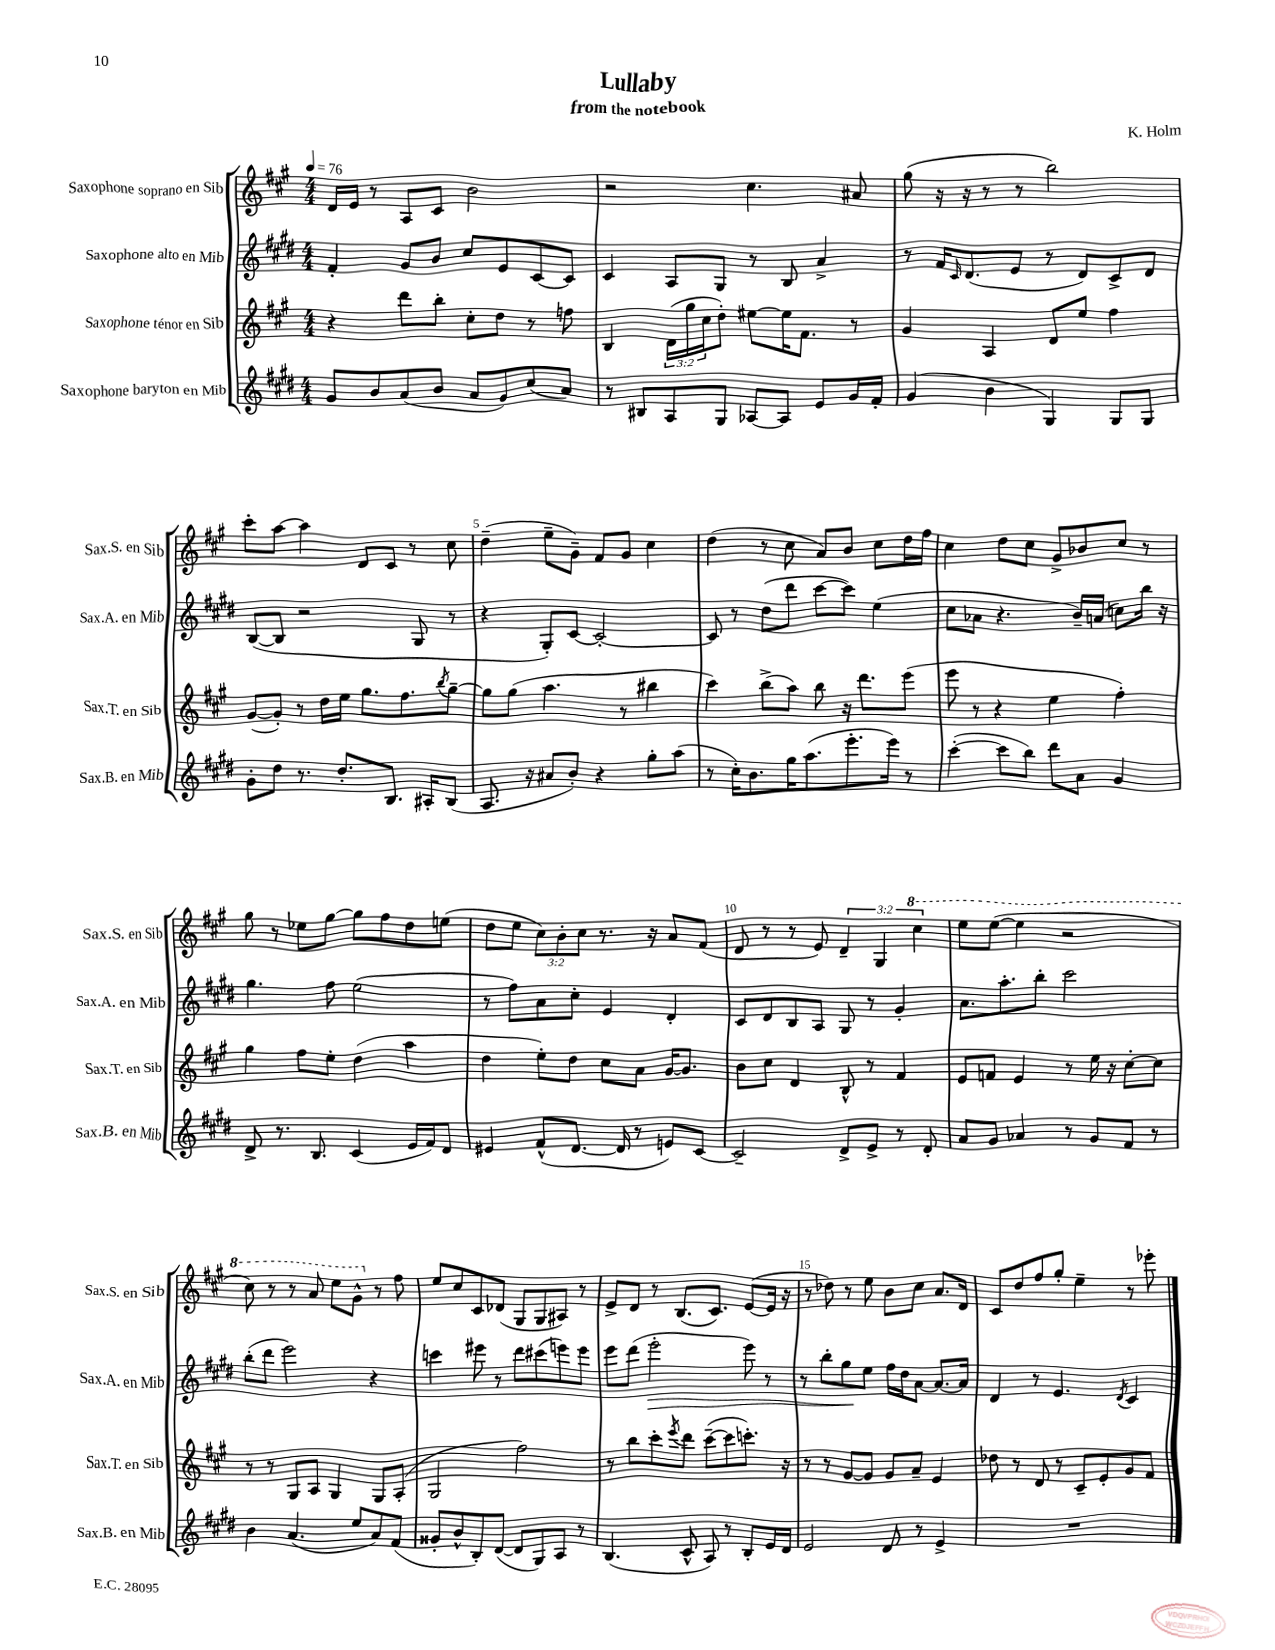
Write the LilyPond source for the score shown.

\header { title = "Lullaby" composer = "K. Holm" subtitle = "from the notebook" }
<<
\new StaffGroup <<
\new Staff = "s0" \with { instrumentName = "Saxophone soprano en Sib" shortInstrumentName = "Sax.S. en Sib" } {
    \clef treble \key a \major \numericTimeSignature \time 4/4 \override Staff.TupletNumber.text = #tuplet-number::calc-fraction-text \tempo 4 = 76
    d'16 e'16 r8 a8 cis'8 b'2 |
    r2 cis''4. ais'8 |
    gis''8( r16 r16 r8 r8 b''2) |
    cis'''8-. a''8~ a''4 d'8 cis'8 r8 cis''8 |
    d''4--( e''8-- gis'8--) fis'8 gis'8 cis''4 |
    d''4( r8 cis''8 a'8) b'8 cis''8 d''16 fis''16 |
    cis''4 d''8 cis''8 gis'8-> bes'8 cis''8 r8 |
    gis''8 r8 ees''8 gis''8~ gis''8 fis''8 d''8 e''8( |
    d''8 e''8 \tuplet 3/2 { cis''8) b'8-. cis''8 } r8. r16 a'8 fis'8( |
    d'8 r8 r8 e'8) \tuplet 3/2 { d'4-- gis4 \ottava #1 cis'''4 } |
    e'''8 e'''8~( e'''4 r2 |
    cis'''8) r8 r8 a''8 e'''8 gis''8-^ \ottava #0 r8 fis''8 |
    e''8 cis''8 cis'8 des'8( gis8 gis8 ais8) r8 |
    e'8-> d'8 r8 b8.( cis'8.) e'8~( e'16 r16 |
    r8 des''8) r8 e''8 b'8 cis''8 a'8. d'16 |
    cis'8 d''8 fis''8 gis''8-. e''4-- r8 ees'''8-. \bar "|." |
}
\new Staff = "s1" \with { instrumentName = "Saxophone alto en Mib" shortInstrumentName = "Sax.A. en Mib" } {
    \clef treble \key e \major \numericTimeSignature \time 4/4
    fis'4-. gis'8 b'8 cis''8 e'8 cis'8~ cis'8 |
    cis'4 a8 gis8 r8 b8 a'4-> |
    r8 fis'16 \grace { cis'16 } dis'8.( e'8 r8 dis'8) cis'8-> dis'8 |
    b8~( b8 r2 gis8 r8 |
    r4 gis8-.) cis'8~ cis'2~-. |
    cis'8 r8 dis''8( dis'''8 cis'''8~ cis'''8) e''4( |
    cis''8 aes'8 r4. b'16--) a'16( c''8) b''16 r16 |
    gis''4. fis''8 e''2( |
    r8 fis''8) a'8 cis''8-. e'4 dis'4-. |
    cis'8 dis'8 b8 a8 gis8 r8 gis'4-. |
    a'8. a''8.-. b''8-. cis'''2 |
    b''8-.( dis'''8 e'''2) r4 |
    c'''4 eis'''8 r8 dis'''8 cis'''8( e'''8) e'''8 |
    e'''8 dis'''8( e'''2-.\> e'''8) r8 |
    r8 b''8-. gis''8\! e''8 fis''16 dis''16 a'8~ a'8.~ a'16 |
    dis'4 r8 e'4. \acciaccatura { dis'8 } cis'4 \bar "|." |
}
\new Staff = "s2" \with { instrumentName = "Saxophone ténor en Sib" shortInstrumentName = "Sax.T. en Sib" } {
    \clef treble \key a \major \numericTimeSignature \time 4/4 \override Staff.TupletNumber.text = #tuplet-number::calc-fraction-text
    r4 d'''8 b''8-. cis''8-. d''8 r8 f''8 |
    b4 \tuplet 3/2 { d'16( gis''16 cis''16 } d''8-.) eis''8~ eis''16 fis'8. r8 |
    gis'4 a4 d'8 e''8 fis''4 |
    gis'8~( gis'8-.) r8 d''16 e''16 gis''8. fis''8. \acciaccatura { b''8 } gis''8~-- |
    gis''8 gis''8( a''4. r8 bis''4 |
    cis'''4) b''8->( a''8) b''8 r16 d'''8. e'''8( |
    e'''8 r8 r4 e''4 fis''4-.) |
    gis''4 fis''8 e''8-. d''4( a''4 |
    d''4 e''8-.) d''8 cis''8 a'8 gis'16~ gis'8. |
    b'8 cis''8 d'4 b8-^ r8 fis'4 |
    e'8 f'8 e'4 r8 e''16 r16 cis''8~-. cis''8 |
    r8 r8 gis8 a8 gis4 gis8 a8-.( |
    gis2 fis''2) |
    r8 b''8 cis'''8-. \acciaccatura { e'''8 } d'''8 cis'''8~--( cis'''8 c'''8.-.) r16 |
    r8 r8 gis'8~ gis'8 gis'8 a'8-- e'4 |
    des''8 r8 d'8 r8 cis'8-- e'8-. gis'8 fis'8 \bar "|." |
}
\new Staff = "s3" \with { instrumentName = "Saxophone baryton en Mib" shortInstrumentName = "Sax.B. en Mib" } {
    \clef treble \key e \major \numericTimeSignature \time 4/4
    gis'8 b'8 a'8( b'8 a'8 gis'8) cis''8( a'8) |
    r8 bis8 a8 gis8 aes8~ aes8 e'8 gis'16 fis'16-. |
    gis'4( b'4 gis4) gis8 gis8 |
    gis'8-. dis''8 r8. dis''8.-. b8. ais16-. b8( |
    a8. r16 ais'8 b'8-.) r4 gis''8-. a''8( |
    r8 cis''16-.) b'8. gis''16 a''8.( e'''8.-. e'''16) r8 |
    cis'''4~-.( cis'''8 b''8) dis'''8 a'8 gis'4 |
    dis'8-> r8. b8. cis'4( e'16 fis'16) dis'8 |
    eis'4 fis'8-^( dis'8.~ dis'16 r8 e'8) cis'8~ |
    cis'2-- dis'8-> e'8-> r8 dis'8-. |
    a'8 gis'8 aes'4 r8 gis'8 fis'8 r8 |
    b'4 a'4.( e''8 a'8) fis'8( |
    gisis'8-. b'8-^ b8-.) dis'8~( dis'8 gis8) a8 r8 |
    b4.( cis'8-^ a8) r8 b8-. e'16 dis'16 |
    e'2 dis'8 r8 e'4-> |
    R1 \bar "|." |
}
>>
>>
\layout { \context { \Score \override BarNumber.break-visibility = ##(#f #t #t) barNumberVisibility = #(every-nth-bar-number-visible 5) } }
